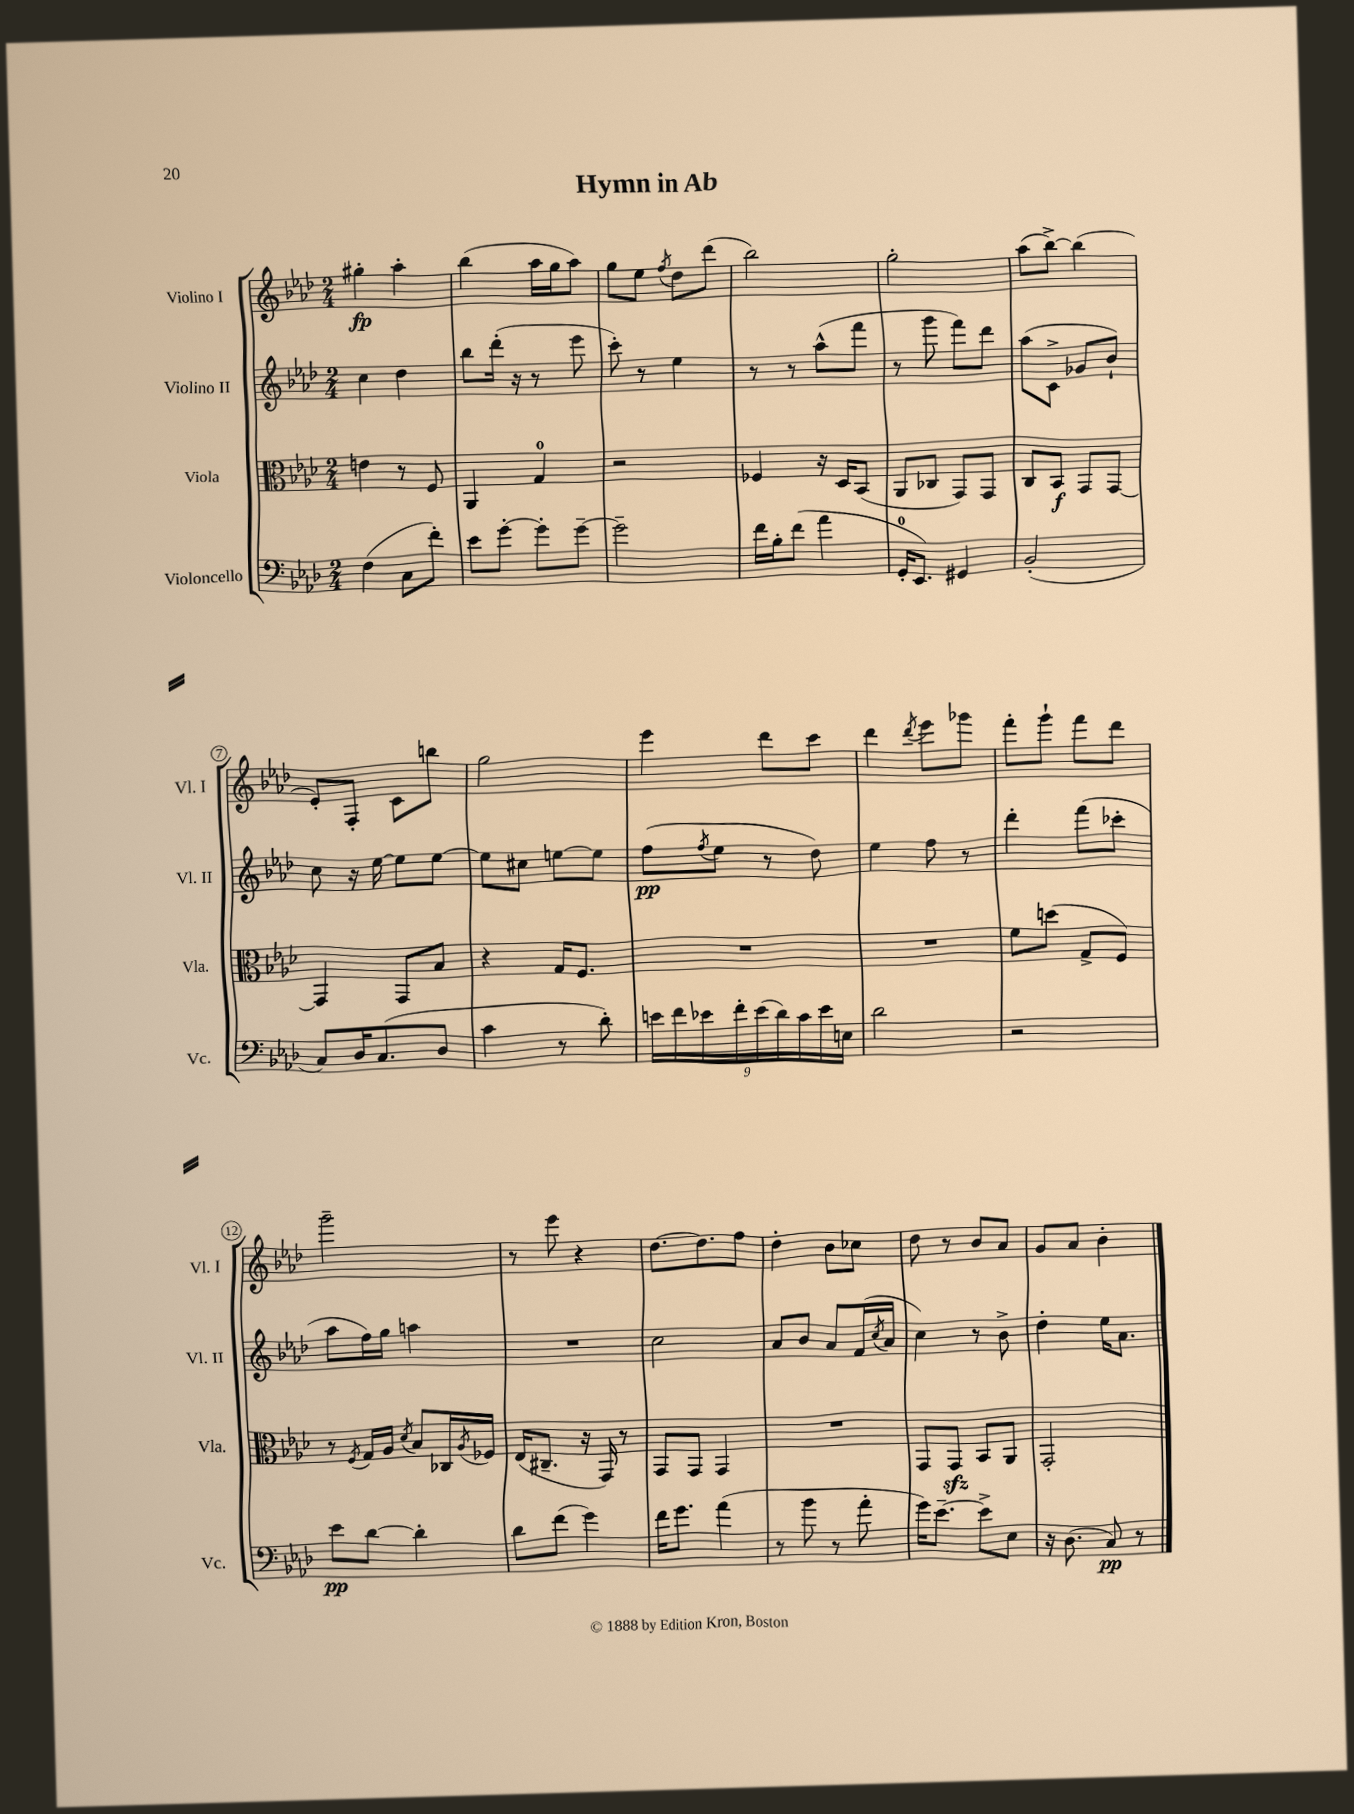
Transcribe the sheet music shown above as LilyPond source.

\header { title = "Hymn in Ab" }
<<
\new StaffGroup <<
\new Staff = "s0" \with { instrumentName = "Violino I" shortInstrumentName = "Vl. I" } {
    \clef treble \key aes \major \numericTimeSignature \time 2/4
    gis''4-.\fp aes''4-. |
    bes''4( aes''16 g''16 aes''8) |
    g''8 ees''8 \acciaccatura { f''8 } des''8 des'''8( |
    bes''2) |
    g''2-. |
    aes''8( bes''8~->) bes''4( |
    ees'8-.) f8-. c'8 b''8 |
    g''2 |
    ees'''4 des'''8 c'''8 |
    des'''4 \acciaccatura { des'''8 } ees'''8 ges'''8 |
    f'''8-. g'''8-! f'''8 des'''8 |
    g'''2-- |
    r8 ees'''8 r4 |
    des''8.~ des''8. f''8 |
    des''4-. bes'8 ces''8 |
    des''8 r8 bes'8 aes'8 |
    g'8 aes'8 bes'4-. \bar "|." |
}
\new Staff = "s1" \with { instrumentName = "Violino II" shortInstrumentName = "Vl. II" } {
    \clef treble \key aes \major \numericTimeSignature \time 2/4
    c''4 des''4 |
    bes''8 des'''16-.( r16 r8 ees'''8 |
    c'''8-.) r8 ees''4 |
    r8 r8 aes''8-^( f'''8 |
    r8 g'''8 f'''8) des'''8 |
    aes''8( c'8-> ges'8 bes'8-!) |
    c''8 r16 ees''16~ ees''8 ees''8~ |
    ees''8 cis''8 e''8~ e''8 |
    f''8\pp( \acciaccatura { f''8 } ees''8 r8 des''8) |
    ees''4 f''8 r8 |
    des'''4-. f'''8( ces'''8-. |
    aes''8 f''16) g''16 a''4 |
    R2 |
    c''2 |
    aes'8 bes'8 aes'8 f'16( \acciaccatura { c''8 } aes'16 |
    c''4) r8 bes'8-> |
    des''4-. ees''16 aes'8. \bar "|." |
}
\new Staff = "s2" \with { instrumentName = "Viola" shortInstrumentName = "Vla." } {
    \clef alto \key aes \major \numericTimeSignature \time 2/4
    e'4 r8 f8 |
    aes,4 g4-0 |
    r2 |
    fes4 r16 des16 bes,8( |
    aes,8 ces8 g,8) g,8 |
    c8 bes,8\f g,8 g,8~ |
    g,4 g,8 bes8 |
    r4 g16 f8. |
    R2 |
    R2 |
    f'8 d''8( g8-> f8) |
    r8 \acciaccatura { f8 } g16 aes16 \acciaccatura { des'8 } bes8 ces16 \acciaccatura { aes8 } fes16 |
    ees16( cis8.-- r16 g,16) r8 |
    g,8 g,8 g,4 |
    R2 |
    g,8 g,8\sfz bes,8 aes,8 |
    g,2-. \bar "|." |
}
\new Staff = "s3" \with { instrumentName = "Violoncello" shortInstrumentName = "Vc." } {
    \clef bass \key aes \major \numericTimeSignature \time 2/4
    f4( c8 f'8-.) |
    ees'8 g'8~-. g'8-. g'8~-- |
    g'2-- |
    f'16 bes16-. f'8( aes'4 |
    g,16-0-. ees,8.) gis,4 |
    bes,2-.( |
    c8) des16 c8.( des8 |
    c'4 r8 des'8-.) |
    \tuplet 9/8 { e'16 f'16 ees'16 f'16-. ees'16( des'16) c'16 ees'16 e16 } |
    des'2 |
    r2 |
    ees'8\pp des'8~ des'4-. |
    des'8 f'8( g'4) |
    f'16 g'8. aes'4( |
    r8 bes'8 r8 aes'8-. |
    g'16) ees'8.~-- ees'8-> ees8 |
    r16 des8.( c8\pp) r8 \bar "|." |
}
>>
>>
\layout { \context { \Score \override BarNumber.stencil = #(make-stencil-circler 0.1 0.3 ly:text-interface::print) } }
